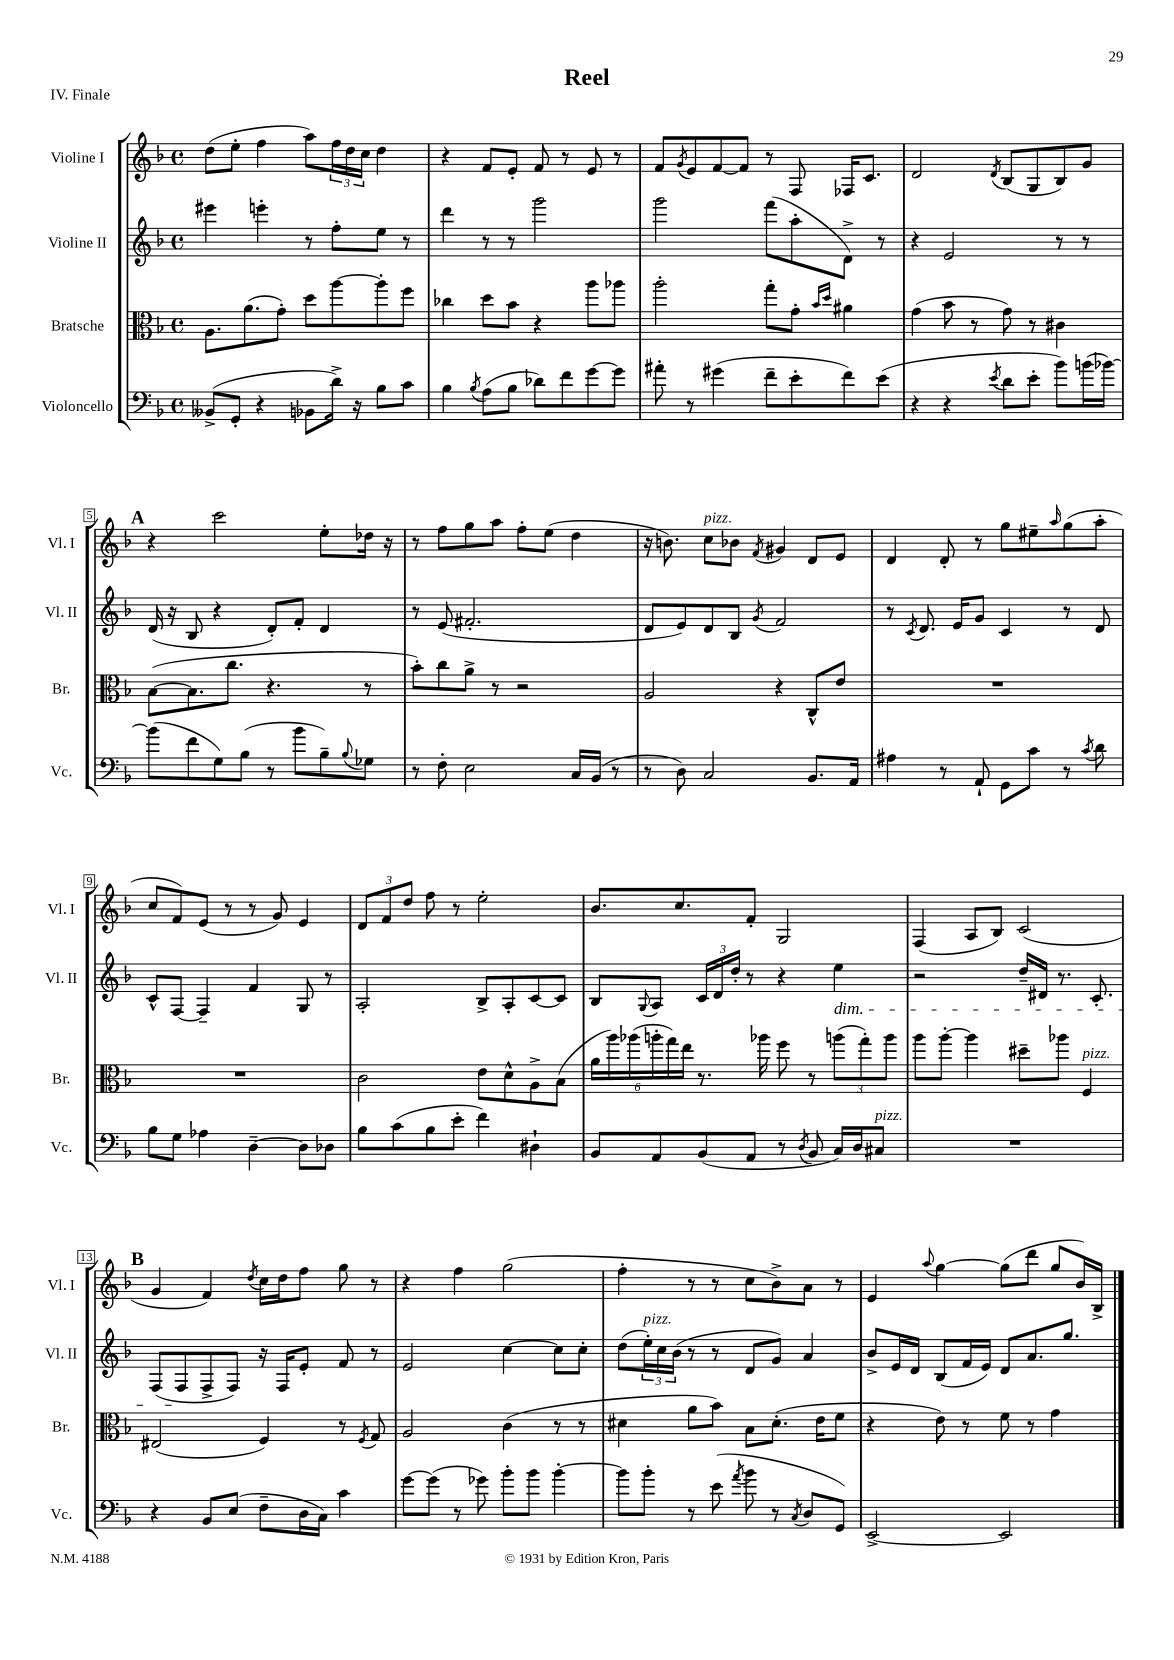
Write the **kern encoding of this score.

**kern	**kern	**kern	**kern
*staff4	*staff3	*staff2	*staff1
*clefF4	*clefC3	*clefG2	*clefG2
*k[b-]	*k[b-]	*k[b-]	*k[b-]
*M4/4	*M4/4	*M4/4	*M4/4
*met(c)	*met(c)	*met(c)	*met(c)
(8BB--^	8.A	4eee#	(8dd
8GG'	.	.	8ee'
.	(8.a	.	.
4r	.	4eee'	4ff
.	8g')	.	.
8BB-	8dd	8r	8aa)
16d^)	[8aa	8ff'	24ff
.	.	.	24dd
16r	.	.	.
.	.	.	24cc
8B-	8aa']	8ee	4dd
8c	8ff	8r	.
=	=	=	=
4B-	4cc-	4ddd	4r
8qB-	.	.	.
(8A	8dd	8r	8f
8B-	8b-	8r	8e'
8d-)	4r	2ggg	8f
8f	.	.	8r
[8g	8aa	.	8e
8g]	8aa-	.	8r
=	=	=	=
8a#'	2aa'	2ggg	8f
.	.	.	8qg
8r	.	.	8e
(4g#	.	.	[8f
.	.	.	8f]
8f~	8gg'	(8fff	8r
8e'	8g'	8aa'	8F
.	16qqb-	.	.
.	16qqdd	.	.
8f)	4a#	8d^)	16F-
.	.	.	8.c
(8e	.	8r	.
=	=	=	=
4r	(4g	4r	2d
4r	8b-	2e	.
.	8r	.	.
8qe	.	.	8qd
8d	8g)	.	(8B-
8e'	8r	.	8G
8b-)	4c#	8r	8B-)
(16b	.	8r	8g
[16b-)	.	.	.
=	=	=	=
(8b-]	([8B-	(16d	4r
.	.	16r	.
8f	8.B-]	8B-	.
8G)	.	4r	2ccc
.	8.cc	.	.
(8B-	.	.	.
8r	4.r	8d')	.
8b-	.	8f'	.
8B-~)	.	4d	8ee'
8qqB-	.	.	.
8G-	8r	.	16dd-
.	.	.	16r
=	=	=	=
8r	8b-')	8r	8r
8F'	8cc	(8e	8ff
2E	8a^	2.f#'	8gg
.	8r	.	8aa
.	2r	.	8ff'
.	.	.	(8ee
16C	.	.	4dd
(16BB-	.	.	.
8r	.	.	.
=	=	=	=
8r	2A	8d	16r
.	.	.	8.b)
8D)	.	8e)	.
2C	.	8d	8cc
.	.	8B-	8b-
.	.	8qg	8qf
.	4r	2f	4g#
8.BB-	8C^^	.	8d
.	8e	.	8e
16AA	.	.	.
=	=	=	=
4A#	1r	8r	4d
.	.	8qc	.
.	.	8.d	.
8r	.	.	8d'
.	.	16e	.
8AA`	.	8g	8r
8GG	.	4c	8gg
8c	.	.	8ee#~
.	.	.	16qqaa
8r	.	8r	(8gg
8qc	.	.	.
8d	.	8d	8aa'
=	=	=	=
8B-	1r	8c^^	8cc
8G	.	[8F	8f)
4A-	.	4F~]	(8e
.	.	.	8r
[4D~	.	4f	8r
.	.	.	8g)
8D]	.	8G	4e
8D-	.	8r	.
=	=	=	=
8B-	2c	2A'	12d
.	.	.	12f
(8c	.	.	.
.	.	.	12dd
8B-	.	.	8ff
8e'	.	.	8r
4f)	8e	8B-^	2ee'
.	8d^^	8A'	.
4D#`	8A^	[8c	.
.	(8B-	8c]	.
=	=	=	=
8BB-	24a	8B-	8.b-
.	24aa)	.	.
.	(24aa-	.	.
.	.	8qqG	.
8AA	24aa'	8A	.
.	24gg)	.	.
.	.	.	8.cc
.	24ee	.	.
(8BB-	8.r	24c	.
.	.	24d	.
.	.	24dd'	.
8AA	.	8r	8f'
.	16aa-	.	.
8r	8ff	4r	2G
8qD	.	.	.
8BB-	8r	.	.
16C)	(12aa	4ee	.
16D	.	.	.
.	12gg')	.	.
8C#	.	.	.
.	12aa	.	.
=	=	=	=
1r	8aa	2r	(4F
.	[8aa'	.	.
.	4aa]	.	8A
.	.	.	8B-)
.	8dd#~	16dd~	(2c
.	.	16d#	.
.	8aa-	8.r	.
.	4F	.	.
.	.	8.c'	.
=	=	=	=
4r	(2E#	(8F	4g
.	.	8F	.
8BB-	.	8F^	4f)
(8E	.	8F)	.
.	.	.	8qdd
8F~	4F)	16r	16cc
.	.	16F	16dd
16D	.	8e'	8ff
16C)	.	.	.
4c	8r	8f	8gg
.	8qF	.	.
.	8G	8r	8r
=	=	=	=
[8g	2A	2e	4r
(8g]	.	.	.
8r	.	.	4ff
8g-)	.	.	.
8b-'	(4c	[4cc	(2gg
8b-	.	.	.
[4b-'	8r	8cc]	.
.	8r	8cc'	.
=	=	=	=
8b-]	4d#	(8dd	4ff'
8b-'	.	24ee')	.
.	.	24cc	.
.	.	(24b-	.
8r	8a	8r	8r
(8e	8b-)	8r	8r
8qa	.	.	.
8b-	8B-	8d	8cc
8r	(8.d#'	8g)	8b-^)
8qC	.	.	.
8D	.	4a	8a
.	16e	.	.
8GG)	8f	.	8r
=	=	=	=
[2EE^	4r	8b-^	4e
.	.	16e	.
.	.	16d	.
.	.	.	8qqaa
.	8e)	(8B-	[4gg
.	8r	16f	.
.	.	16e)	.
2EE]	8f	8d	(8gg]
.	8r	8.a	8ddd
.	4g	.	8gg
.	.	8.gg	.
.	.	.	16b-)
.	.	.	16B-^
==	==	==	==
*-	*-	*-	*-
